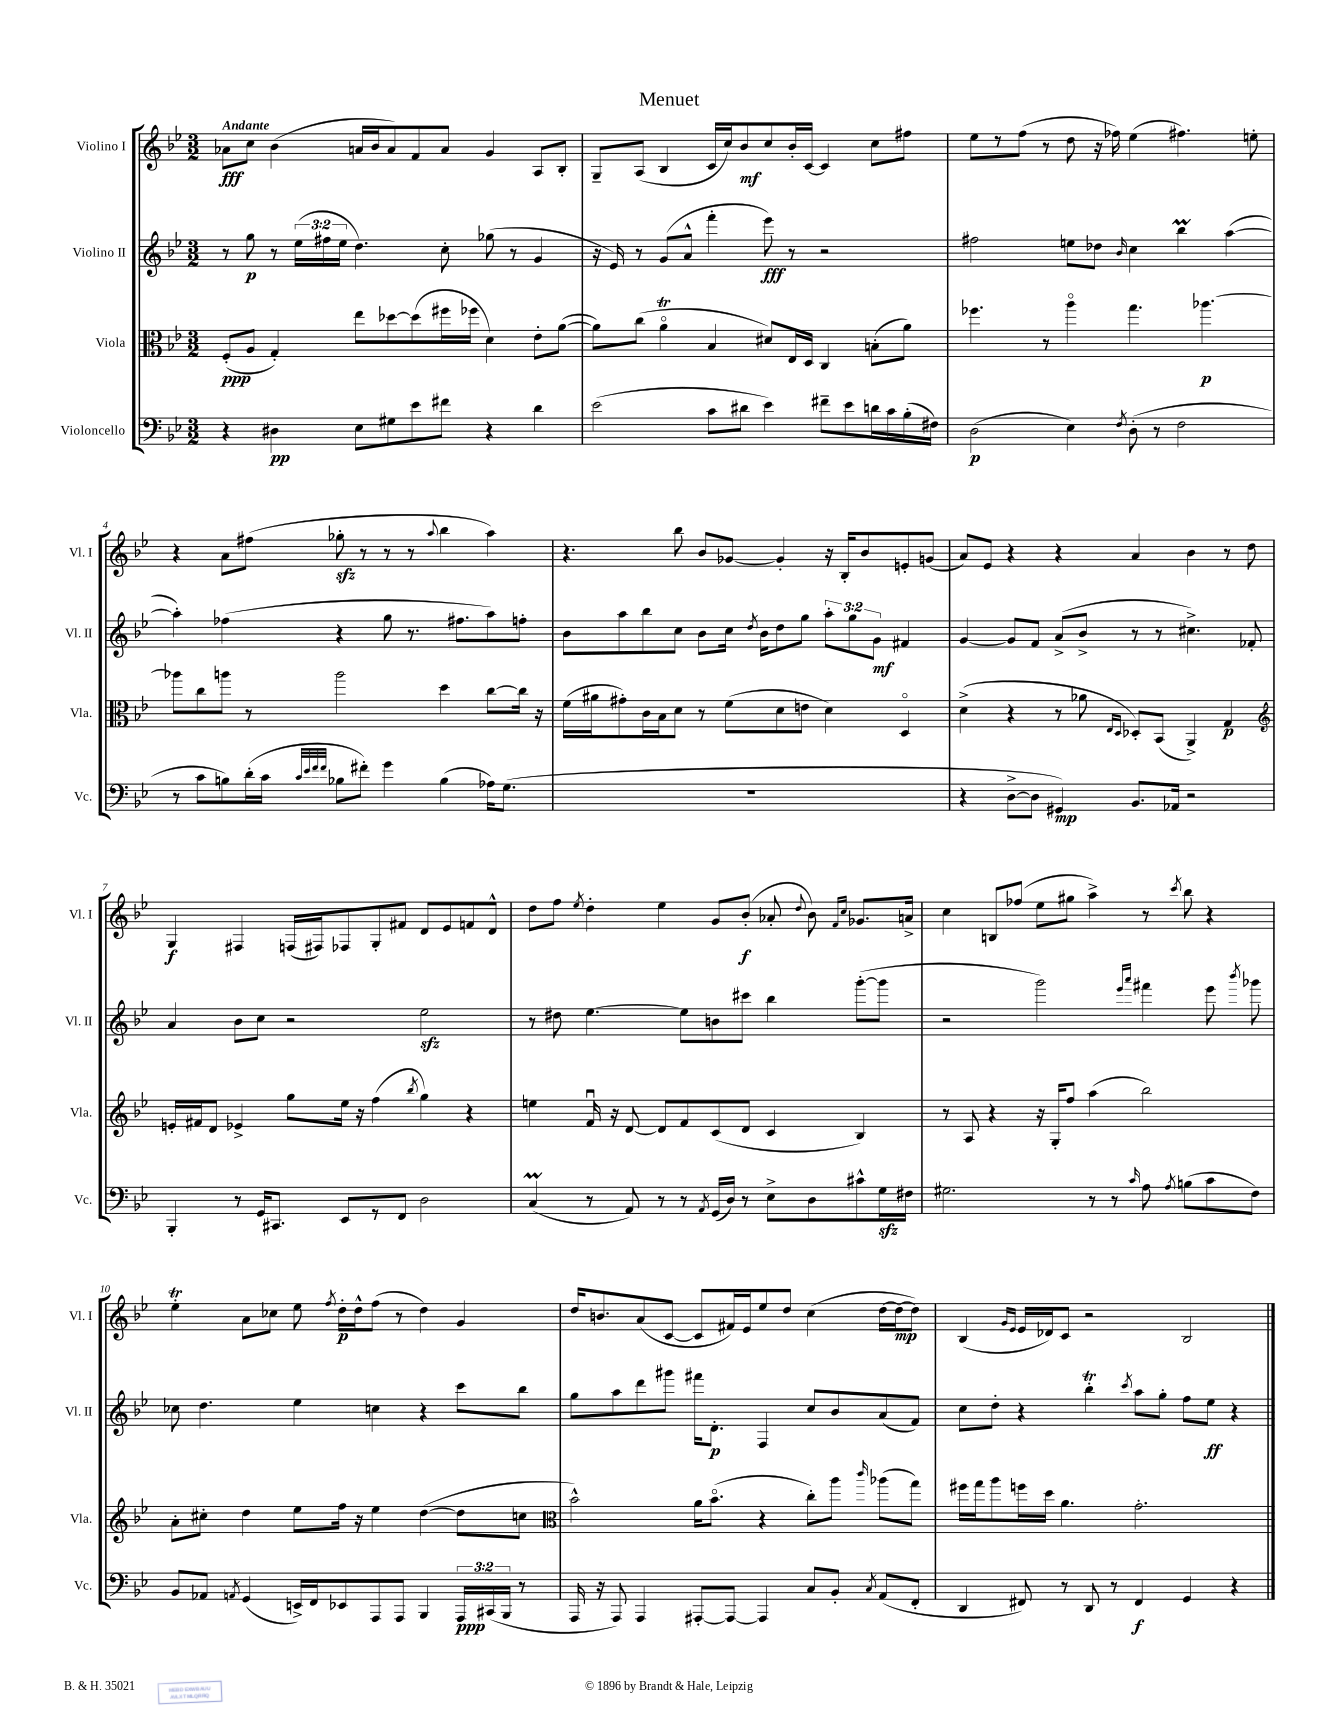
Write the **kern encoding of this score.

**kern	**dynam	**kern	**dynam	**kern	**dynam	**kern	**dynam
*part4	*part4	*part3	*part3	*part2	*part2	*part1	*part1
*staff4	*staff4	*staff3	*staff3	*staff2	*staff2	*staff1	*staff1
*I"Violoncello	*	*I"Viola	*	*I"Violino II	*	*I"Violino I	*
*I'Vc.	*	*I'Vla.	*	*I'Vl. II	*	*I'Vl. I	*
*clefF4	*	*clefC3	*	*clefG2	*	*clefG2	*
*k[b-e-]	*	*k[b-e-]	*	*k[b-e-]	*	*k[b-e-]	*
*M3/2	*	*M3/2	*	*M3/2	*	*M3/2	*
=1	=1	=1	=1	=1	=1	=1	=1
!	!	!	!	!	!	!LO:TX:a:B:t=Andante	!
4r	.	(8F'/L	ppp	8r	.	8a-X\L	fff
.	.	8A/J	.	8gg\	p	8cc\J	.
4D#X\	pp	4G'/)	.	8r	.	(4b-\	.
.	.	.	.	(24ee-\LL	.	.	.
.	.	.	.	24ff#X\	.	.	.
.	.	.	.	24ee-\JJ	.	.	.
8E-\L	.	8ee-\L	.	4.dd\)	.	16an/LL	.
.	.	.	.	.	.	16b-/J	.
8G#X\	.	[8dd-X\	.	.	.	8a/)	.
8e-\	.	(8dd-\]	.	.	.	8f/	.
8f#X\J	.	16ff#X\L	.	8cc'\	.	8a/J	.
.	.	16ff-X\JJ	.	.	.	.	.
4r	.	4d\)	.	(8gg-X\	.	4g/	.
.	.	.	.	8r	.	.	.
4d\	.	8e-'\L	.	4g/	.	8A/L	.
.	.	([8a\J	.	.	.	8B-'/J	.
=2	=2	=2	=2	=2	=2	=2	=2
(2e-\	.	8a\L])	.	16r	.	8G~/L	.
.	.	.	.	16e-/)	.	.	.
.	.	(8cc\J	.	8r	.	(8A/J	.
.	.	4at\	.	(8g/L	.	4B-/	.
.	.	.	.	8a^^/J	.	.	.
8c\L	.	4B-/	.	4fff'\	.	16c/LL	.
.	.	.	.	.	.	16cc/J)	.
8d#X\J	.	.	.	.	.	8b-/	mf
4e-\)	.	8d#X/L)	.	8eee-\)	fff	8cc/	.
.	.	16E-/L	.	8r	.	16b-'/L	.
.	.	16D/JJ	.	.	.	[16c/JJ	.
8f#X~\L	.	4C/	.	2r	.	4c/]	.
8e-\	.	.	.	.	.	.	.
16dn\L	.	(8Bn'\L	.	.	.	8cc\L	.
16c\	.	.	.	.	.	.	.
(16B-'\	.	8a\J)	.	.	.	8ff#X\J	.
16F#X\JJ)	.	.	.	.	.	.	.
=3	=3	=3	=3	=3	=3	=3	=3
(2D\	p	4.ff-X\	.	2ff#X\	.	8ee-\L	.
.	.	.	.	.	.	8r	.
.	.	.	.	.	.	(8ff\J	.
.	.	8r	.	.	.	8r	.
4E-\)	.	4aa\	.	8een\L	.	8dd\	.
.	.	.	.	8dd-X\J	.	16r	.
.	.	.	.	.	.	16ff-X\)	.
8qF/	.	.	.	16qqb-/	.	.	.
(8D'\	.	4.gg\	.	4cc\	.	(4ee-\	.
8r	.	.	.	.	.	.	.
2F\	.	.	.	4bb-M\	.	4.ff#X\)	.
.	.	[4.aa-X\	p	.	.	.	.
.	.	.	.	([4aa\	.	.	.
.	.	.	.	.	.	8een'\	.
!!LO:LB:g=z
=4	=4	=4	=4	=4	=4	=4	=4
8r	.	8aa-X\L]	.	4aa'\])	.	4r	.
8c\L	.	8cc\	.	.	.	.	.
8Bn\)	.	8aan\J	.	(4ff-X\	.	8a\L	.
(16d'\L	.	8r	.	.	.	(8ff#X\J	.
16c\JJ	.	.	.	.	.	.	.
32qqc/LLL	.	.	.	.	.	.	.
32qqe-/	.	.	.	.	.	.	.
32qqf/	.	.	.	.	.	.	.
32qqf/JJJ	.	.	.	.	.	.	.
8B-X\L	.	2aa\	.	4r	.	8gg-Xzz'\	.
8f#X'\J)	.	.	.	.	.	8r	.
4g\	.	.	.	8gg\	.	8r	.
.	.	.	.	8.r	.	8r	.
.	.	.	.	.	.	8qqaa/	.
(4B-\	.	4dd\	.	.	.	4bb-\	.
.	.	.	.	8.ff#X\L	.	.	.
16A-X\KL)	.	[8cc\L	.	8aa\)	.	4aa\)	.
(8.G\J	.	.	.	.	.	.	.
.	.	16cc\Jk]	.	8ffn'\J	.	.	.
.	.	16r	.	.	.	.	.
=5	=5	=5	=5	=5	=5	=5	=5
1.r	.	(16f\LL	.	8b-\L	.	4.r	.
.	.	16a#X\J	.	.	.	.	.
.	.	8g#X'\)	.	8aa\	.	.	.
.	.	16c\L	.	8bb-\	.	.	.
.	.	16B-\J	.	.	.	.	.
.	.	8d\J	.	8cc\J	.	8bb-\	.
.	.	8r	.	8b-\L	.	8b-/L	.
.	.	(8f\L	.	16cc\Jk	.	[8g-X/J	.
.	.	.	.	8qdd/	.	.	.
.	.	.	.	16b-\KL	.	.	.
.	.	8d\	.	8dd\	.	4g-'/]	.
.	.	8en\J	.	8gg\J	.	.	.
.	.	4d\)	.	12aa'\L	.	16r	.
.	.	.	.	.	.	16B-'/KL	.
.	.	.	.	12gg\	.	.	.
.	.	.	.	.	.	8b-/	.
.	.	.	.	12g\J	mf	.	.
.	.	4D/	.	4f#X/	.	8en'/	.
.	.	.	.	.	.	(8gn/J	.
=6	=6	=6	=6	=6	=6	=6	=6
4r	.	(4d^\	.	[4g/	.	8a/L)	.
.	.	.	.	.	.	8e-/J	.
[8D^\L	.	4r	.	8g/L]	.	4r	.
8D\J]	.	.	.	8f/J	.	.	.
4GG#X/)	mp	8r	.	(8a^/L	.	4r	.
.	.	8a-X\	.	8b-^/J	.	.	.
.	.	16qqE-/LL	.	.	.	.	.
.	.	16qqD/JJ	.	.	.	.	.
8.BB-/L	.	8D-X'/L)	.	8r	.	4a/	.
.	.	(8BB-/J	.	8r	.	.	.
16AA-X/Jk	.	.	.	.	.	.	.
2r	.	4AA^/)	.	4.cc#X^\)	.	4b-\	.
.	.	4G/	p	.	.	8r	.
.	.	.	.	8f-X'/	.	8dd\	.
!!LO:LB:g=z
=7	=7	=7	=7	=7	=7	=7	=7
*	*	*clefG2	*	*	*	*	*
4BBB-'/	.	16en'/LL	.	4a/	.	4G/	f
.	.	16f#X/J	.	.	.	.	.
.	.	8d/J	.	.	.	.	.
8r	.	4e-X^/	.	8b-\L	.	4F#X/	.
16GG/KL	.	.	.	8cc\J	.	.	.
8.CC#X/J	.	.	.	.	.	.	.
.	.	8gg\L	.	2r	.	(16Fn/LL	.
.	.	.	.	.	.	16F#X/J)	.
8EE-/L	.	16ee-\Jk	.	.	.	8F-X/	.
.	.	16r	.	.	.	.	.
8r	.	(4ff\	.	.	.	8G'/	.
8FF/J	.	.	.	.	.	8f#X/J	.
.	.	8qbb-/	.	.	.	.	.
2D\	.	4gg\)	.	2ee-zz\	.	8d/L	.
.	.	.	.	.	.	8e-/	.
.	.	4r	.	.	.	8fn/	.
.	.	.	.	.	.	8d^^/J	.
=8	=8	=8	=8	=8	=8	=8	=8
(4CM/	.	4een\	.	8r	.	8dd\L	.
.	.	.	.	8dd#X\	.	8ff\J	.
.	.	.	.	.	.	8qee-/	.
8r	.	16fu/	.	[4.ee-\	.	4dd'\	.
.	.	16r	.	.	.	.	.
8AA/)	.	[8d/	.	.	.	.	.
8r	.	8d/L]	.	.	.	4ee-\	.
8r	.	8f/	.	8ee-\L]	.	.	.
8qAA/	.	.	.	.	.	.	.
(16GG/LL	.	(8c/	.	8bn\	.	8g/L	.
16D/JJ)	.	.	.	.	.	.	.
8r	.	8d/J	.	8ccc#X\J	.	(8b-'/J	f
8E-^\L	.	4c/	.	4bb-\	.	8a-X'/	.
.	.	.	.	.	.	8qqdd/	.
8D\	.	.	.	.	.	8b-\)	.
.	.	.	.	.	.	16qqf/LL	.
.	.	.	.	.	.	16qqcc/JJ	.
8c#X^^\	.	4B-/)	.	([8ggg'\L	.	8.g-X/L	.
16Gzz\L	.	.	.	8ggg\J]	.	.	.
16F#X\JJ	.	.	.	.	.	16an^/Jk	.
=9	=9	=9	=9	=9	=9	=9	=9
2.G#X\	.	8r	.	2r	.	4cc\	.
.	.	8A/	.	.	.	.	.
.	.	4r	.	.	.	8Bn/L	.
.	.	.	.	.	.	(8ff-X/J	.
.	.	16r	.	2ggg\)	.	8ee-\L	.
.	.	16G'/KL	.	.	.	.	.
.	.	8ff/J	.	.	.	8gg#X\J	.
8r	.	(4aa\	.	.	.	4aa^\)	.
8r	.	.	.	.	.	.	.
.	.	.	.	16qqeee-/LL	.	.	.
16qqc/	.	.	.	16qqaaa/JJ	.	.	.
8A\	.	2bb-\)	.	4fff#X\	.	8r	.
8qA/	.	.	.	.	.	8qccc/	.
(8Bn\L	.	.	.	.	.	8bb-\	.
8c\	.	.	.	8eee-\	.	4r	.
.	.	.	.	8qbbb-/	.	.	.
8F\J)	.	.	.	8ggg-X\	.	.	.
!!LO:LB:g=z
=10	=10	=10	=10	=10	=10	=10	=10
8BB-/L	.	8a'\L	.	8cc-X\	.	4ee-T'\	.
8AA-X/J	.	8cc#X'\J	.	4.dd\	.	.	.
8qAAn/	.	.	.	.	.	.	.
(4GG/	.	4dd\	.	.	.	8a\L	.
.	.	.	.	.	.	8cc-X\J	.
16EEn^/LL)	.	8ee-\L	.	4ee-\	.	8ee-\	.
16FF/J	.	.	.	.	.	.	.
.	.	.	.	.	.	8qff/	.
8EE-X/	.	16ff\Jk	.	.	.	16dd'\LL	p
.	.	16r	.	.	.	16dd^^\J	.
8AAA/	.	4ee-\	.	4ccn\	.	(8ff\J	.
8AAA/J	.	.	.	.	.	8r	.
4BBB-/	.	([4dd\	.	4r	.	4dd\)	.
24AAA/LL	ppp	8dd\L]	.	8ccc\L	.	4g/	.
(24CC#X/	.	.	.	.	.	.	.
24BBB-/JJ	.	.	.	.	.	.	.
8r	.	8ccn\J	.	8bb-\J	.	.	.
=11	=11	=11	=11	=11	=11	=11	=11
*	*	*clefC3	*	*	*	*	*
16AAA/	.	2b-^^\)	.	8gg\L	.	16dd/KL	.
16r	.	.	.	.	.	8.bn/	.
8AAA/)	.	.	.	8aa\	.	.	.
4AAA/	.	.	.	8ddd\	.	(8a/	.
.	.	.	.	8ggg#X\J	.	[8c/J	.
[8AAA#X'/L	.	16a\KL	.	16fff#X\KL	.	8c/L]	.
.	.	(8.b-\J	.	8.d'\J	p	.	.
8AAA#/J_	.	.	.	.	.	16f#X/L)	.
.	.	.	.	.	.	16e-/J	.
4AAA#/]	.	4r	.	4F/	.	8ee-/	.
.	.	.	.	.	.	8dd/J	.
8C/L	.	8cc'\L)	.	8cc/L	.	(4cc\	.
8BB-'/J	.	8aa\J	.	8b-/	.	.	.
8qC/	.	16qqccc/	.	.	.	.	.
(8AA/L	.	(8aa-X\L	.	(8a/	.	[16dd\LL	.
.	.	.	.	.	.	16dd\J_	mp
8FF'/J	.	8gg\J)	.	8f/J)	.	8dd\J])	.
=12	=12	=12	=12	=12	=12	=12	=12
4DD/	.	16ff#X\LL	.	8cc\L	.	(4B-/	.
.	.	16gg\J	.	.	.	.	.
.	.	8aa\	.	8dd'\J	.	.	.
.	.	.	.	.	.	16qqg/LL	.
.	.	.	.	.	.	16qqe-/JJ	.
8FF#X/)	.	16ffn\L	.	4r	.	16e-/LL	.
.	.	16dd\JJ	.	.	.	16d-X/J)	.
8r	.	4.a\	.	.	.	8c/J	.
8DD/	.	.	.	4bb-T'\	.	2r	.
8r	.	.	.	.	.	.	.
.	.	.	.	8qccc/	.	.	.
4FF#/	f	2.g'\	.	8aa\L	.	.	.
.	.	.	.	8gg'\J	.	.	.
4GG/	.	.	.	8ff\L	.	2B-/	.
.	.	.	.	8ee-\J	ff	.	.
4r	.	.	.	4r	.	.	.
==	==	==	==	==	==	==	==
*-	*-	*-	*-	*-	*-	*-	*-
